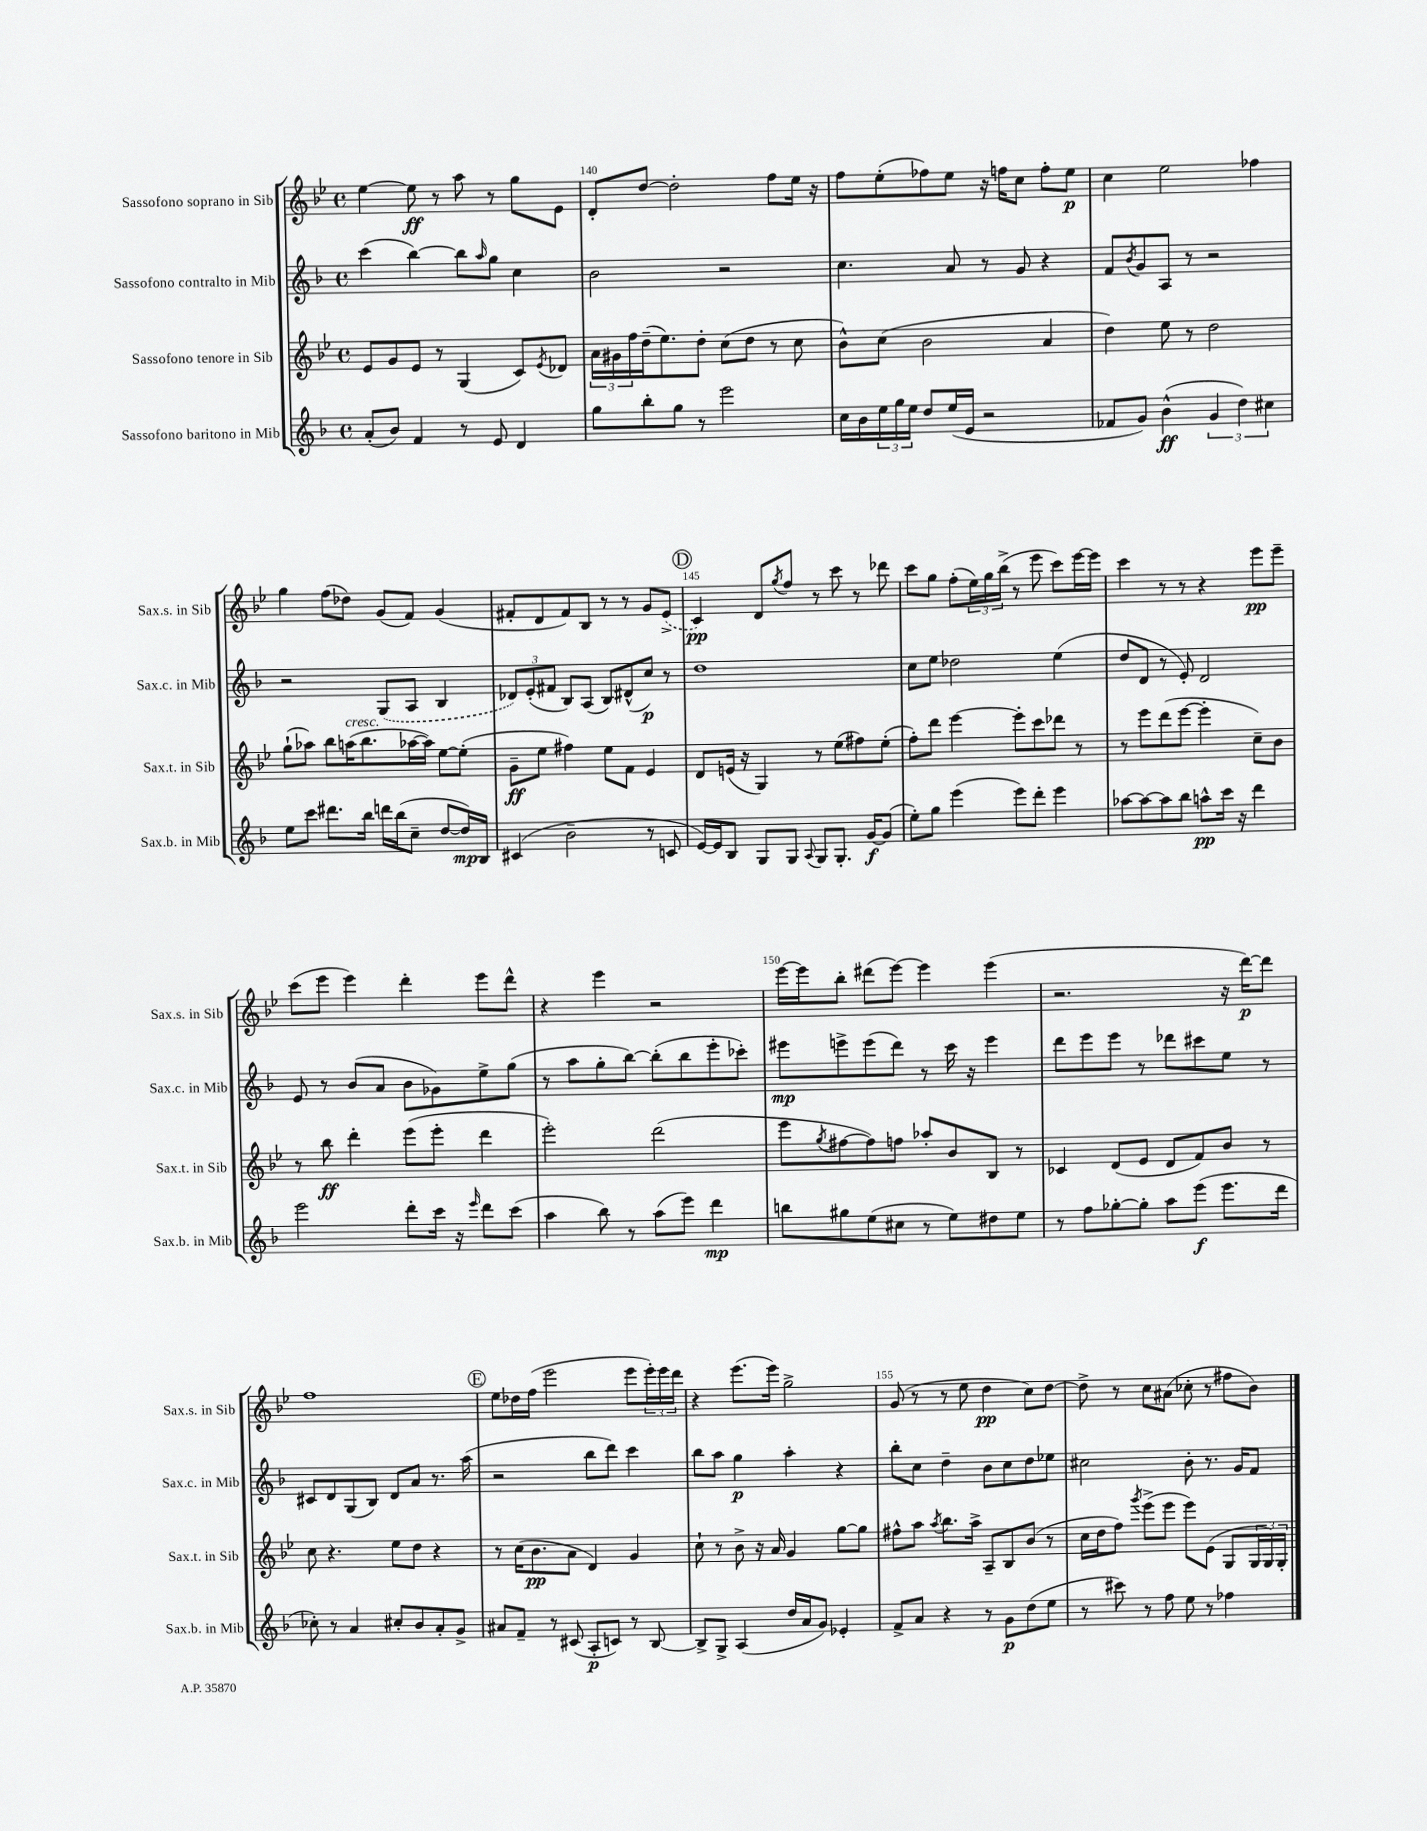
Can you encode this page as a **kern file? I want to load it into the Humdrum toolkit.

**kern	**kern	**kern	**kern
*staff4	*staff3	*staff2	*staff1
*clefG2	*clefG2	*clefG2	*clefG2
*k[b-]	*k[b-e-]	*k[b-]	*k[b-e-]
*M4/4	*M4/4	*M4/4	*M4/4
*met(c)	*met(c)	*met(c)	*met(c)
(8a'/L	8e-/L	(4ccc\	[4ee-\
8b-/J)	8g/	.	.
4f/	8e-/J	[4bb-\)	8ee-\]
.	8r	.	8r
8r	(4G/	8bb-\]L	8aa\
.	.	16qqaa/	.
8e/	.	8gg\J	8r
4d/	8c/L)	4cc\	8gg\L
.	8qe-/	.	.
.	8d-/J	.	8e-\J
=	=	=	=
8gg\L	24a\LL	2b-\	8d'/L
.	24g#\	.	.
.	24ff\	.	.
8bb-'\	(16dd~\J	.	[8dd/J
.	8.ee-\)	.	.
8gg\J	.	.	2dd'\]
8r	8dd'\J	.	.
2eee\	(8cc\L	2r	.
.	8dd\J	.	.
.	8r	.	8ff\L
.	8cc\	.	16ee-\Jk
.	.	.	16r
=	=	=	=
16cc\LL	8b-^^\L)	4.cc\	8ff\L
16b-\	.	.	.
24ee\	(8cc\J	.	(8ee-'\
24gg\	.	.	.
24ee\JJ	.	.	.
8dd/L	2b-\	.	8ff-\)
(16ee/L	.	8a/	8ee-\J
16e/JJ	.	.	.
2r	.	8r	16r
.	.	.	16ff\LK
.	.	8g/	8cc\J
.	4a/	4r	8ff'\L
.	.	.	8ee-\J
=	=	=	=
8f-/L	4dd\)	8f/L	4cc\
.	.	8qb-/	.
8g/J)	.	8g/	.
(4b-^^\	8ee-\	8A/J	2ee-\
.	8r	8r	.
6g/	2dd\	2r	.
6dd\)	.	.	.
.	.	.	4ff-\
6cc#\	.	.	.
=	=	=	=
8ee\L	(8gg`\L	2r	4gg\
8ccc\J	8aa-\J)	.	.
8.ddd#\L	8bb-\L	.	(8ff\L
.	(16aa\K	.	8dd-\J)
16bb-\Jk	8.bb-\	.	.
16ddd\LL	.	(8G/L	(8g/L
(16bb-\J	.	.	.
8cc~\J	[16aa-\L	8A/J	8f/J)
.	16aa-\]JJ)	.	.
[8dd/L	[8ee-\L	4B-/	(4g/
16dd/]L)	(8ee-'\]J	.	.
16B-/JJ	.	.	.
=	=	=	=
(4c#/	8g~\L	12d-/L)	8f#'/L
.	.	(12e'/	.
.	8ee-\J	.	8d/
.	.	12f#/J	.
2b-~\	4ff#\)	8B-/L)	8f#/)
.	.	(8A/J	8B-/J
.	8ee-\L	8B-/L)	8r
.	8f\J	(8d#^^/	8r
8r	4e-/	8cc/J)	8g/L
8c/	.	8r	(8e-^/J
=	=	=	=
[16e/LL)	8d/L	1dd	4c/)
16e/]J	.	.	.
8B-/J	(16e/Jk	.	.
.	16r	.	.
8G/L	4G/)	.	8d/L
.	.	.	8qgg/
8G/J	.	.	8ff/J
8qqA/	.	.	.
8G/L	8r	.	8r
8.G'/J	(8ee-\L	.	8ccc\
.	8ff#\)	.	8r
[16g/LK	.	.	.
(8g/]J	(8ee-'\J	.	8ddd-\
=	=	=	=
8ee'\L)	8ff'\L)	8cc\L	8ccc\L
8gg\J	8ddd\J	8ee\J	8gg\J
(4eee\	[4eee-\	2dd-\	(8ff'\L
.	.	.	24ee-\L)
.	.	.	24gg\
.	.	.	(24bb-^\JJ
8eee\L)	8eee-'\]L	.	8r
8ddd'\J	8ccc\	.	8eee-\
4eee\	8ddd-\J	(4ee\	8ccc\L)
.	8r	.	[16eee-\L
.	.	.	16eee-\]JJ
=	=	=	=
[8aa-\L	8r	8dd/L	4ccc\
8aa-\_	8eee-\L	8d/J	.
8aa-\]	(8ddd\	8r	8r
8bb-\J	[8eee-\J	8e'/)	8r
8aa^^\L	4eee-'\]	2d/	4r
16ccc\Jk	.	.	.
16r	.	.	.
4ddd\	8cc~\L)	.	8eee-\L
.	8b-\J	.	8eee-~\J
=	=	=	=
2eee\	8r	8e/	(8ccc\L
.	8bb-\	8r	8eee-\J
.	4ddd'\	(8b-/L	4eee-\)
.	.	8a/J	.
8ddd'\L	(8eee-\L	8b-\L	4ddd'\
16ccc\Jk	8eee-'\J	8g-\)	.
16r	.	.	.
16qqeee/	.	.	.
8ddd\L	4ddd\	8ee^\	8eee-\L
(8ccc\J	.	(8gg\J	8ddd^^\J
=	=	=	=
4aa\	2eee-'\)	8r	4r
.	.	8aa\L	.
8bb-\)	.	8gg'\	4eee-\
8r	.	[8bb-\J)	.
(8aa\L	(2ddd\	(8bb-'\]L	2r
8eee\J)	.	8bb-\	.
4ddd\	.	8eee'\	.
.	.	8ccc-'\J)	.
=	=	=	=
8bb\L	8eee-\L	8eee#\L	[16eee-\LL
.	.	.	16eee-\]J
.	8qgg/	.	.
8gg#\	[8ff#\	8eee^\	8bb-'\J
(8ee\	8ff#\])	(8eee\	(8ddd#\L
8cc#\J	8ff\J	8ddd\J)	[8eee-\J)
8r	8aa-'/L	8r	4eee-\]
8ee\L)	8b-/	16ccc\	.
.	.	16r	.
8dd#\	8B-/J	4eee\	(4eee-\
8ee\J	8r	.	.
=	=	=	=
8r	4c-/	8ddd\L	2.r
8ff\L	.	8eee\	.
[8gg-'\	(8d/L	8eee\J	.
8gg-'\]J	8e-/J	8r	.
8aa\L	8d/L	8ddd-\L	.
(8eee\J	8f/)	8ccc#\	.
8.eee\L	8b-/J	8ee\J	16r
.	.	.	[16ddd\LK)
.	8r	8r	8ddd\]J
16ddd\Jk	.	.	.
=	=	=	=
8cc-'\)	8cc\	8c#/L	1ff
8r	4.r	8d/	.
4a/	.	(8G/	.
.	.	8B-/J)	.
8cc#'/L	8ee-\L	8d/L	.
8b-/	8dd\J	8a/J	.
8a'/	4r	8.r	.
8g^/J	.	.	.
.	.	(16aa\	.
=	=	=	=
8a#/L	8r	2r	8ee-\L
8f~/J	(16cc\LK	.	16dd-\L
.	8.b-\	.	(16ff\JJ
8r	.	.	2eee-\
(8c#/	8a\J	.	.
8A'/L	4d/)	8bb-\L	.
8c/J)	.	8ddd\J)	.
8r	4g/	4ccc\	8eee-\L
[8B-/	.	.	24eee-'\L)
.	.	.	24eee-\
.	.	.	24ddd\JJ
=	=	=	=
8B-^/]L	8cc`\	8bb-\L	4r
8G^/J	8r	8aa\J	.
(4A/	8b-^\	4gg\	(8.eee-\L
.	16r	.	.
.	16a/	.	16eee-\Jk)
16dd/LL	4g/	4aa'\	2gg^\
16a/J	.	.	.
8g/J)	.	.	.
4e-'/	[8gg\L	4r	.
.	8gg\]J	.	.
=	=	=	=
8f^/L	8ff#^^\L	8bb-'\L	(8g/
8a/J	8aa\J	8cc\J	8r
.	8qaa/	.	.
4r	8.bb-\L	4dd~\	8r
.	.	.	8ee-\
.	16aa^\Jk	.	.
8r	8A~/L	8b-\L	4dd\
8g\L	8B-/	8cc\	.
(8dd\	(8b-/J	8dd\	8cc\L)
8ee\J	8r	8ee-\J	[8dd\J
=	=	=	=
8r	16cc\LL	2cc#\	8dd^\]
.	16dd\J	.	.
8ccc#\)	8ff\J)	.	8r
.	8qggg/	.	.
8r	(8eee-^\L	.	8cc\L
8ff\	8eee-\J	.	(8a#\J
8ee\	8eee-\L)	8b-'\	8cc-'\
8r	(8e-\J	8.r	8r
4ff-\	8G/L	.	8ff#\L
.	.	16g/LK	.
.	24G/L	8f/J	8b-\J)
.	24G/)	.	.
.	24G'/JJ	.	.
==	==	==	==
*-	*-	*-	*-
